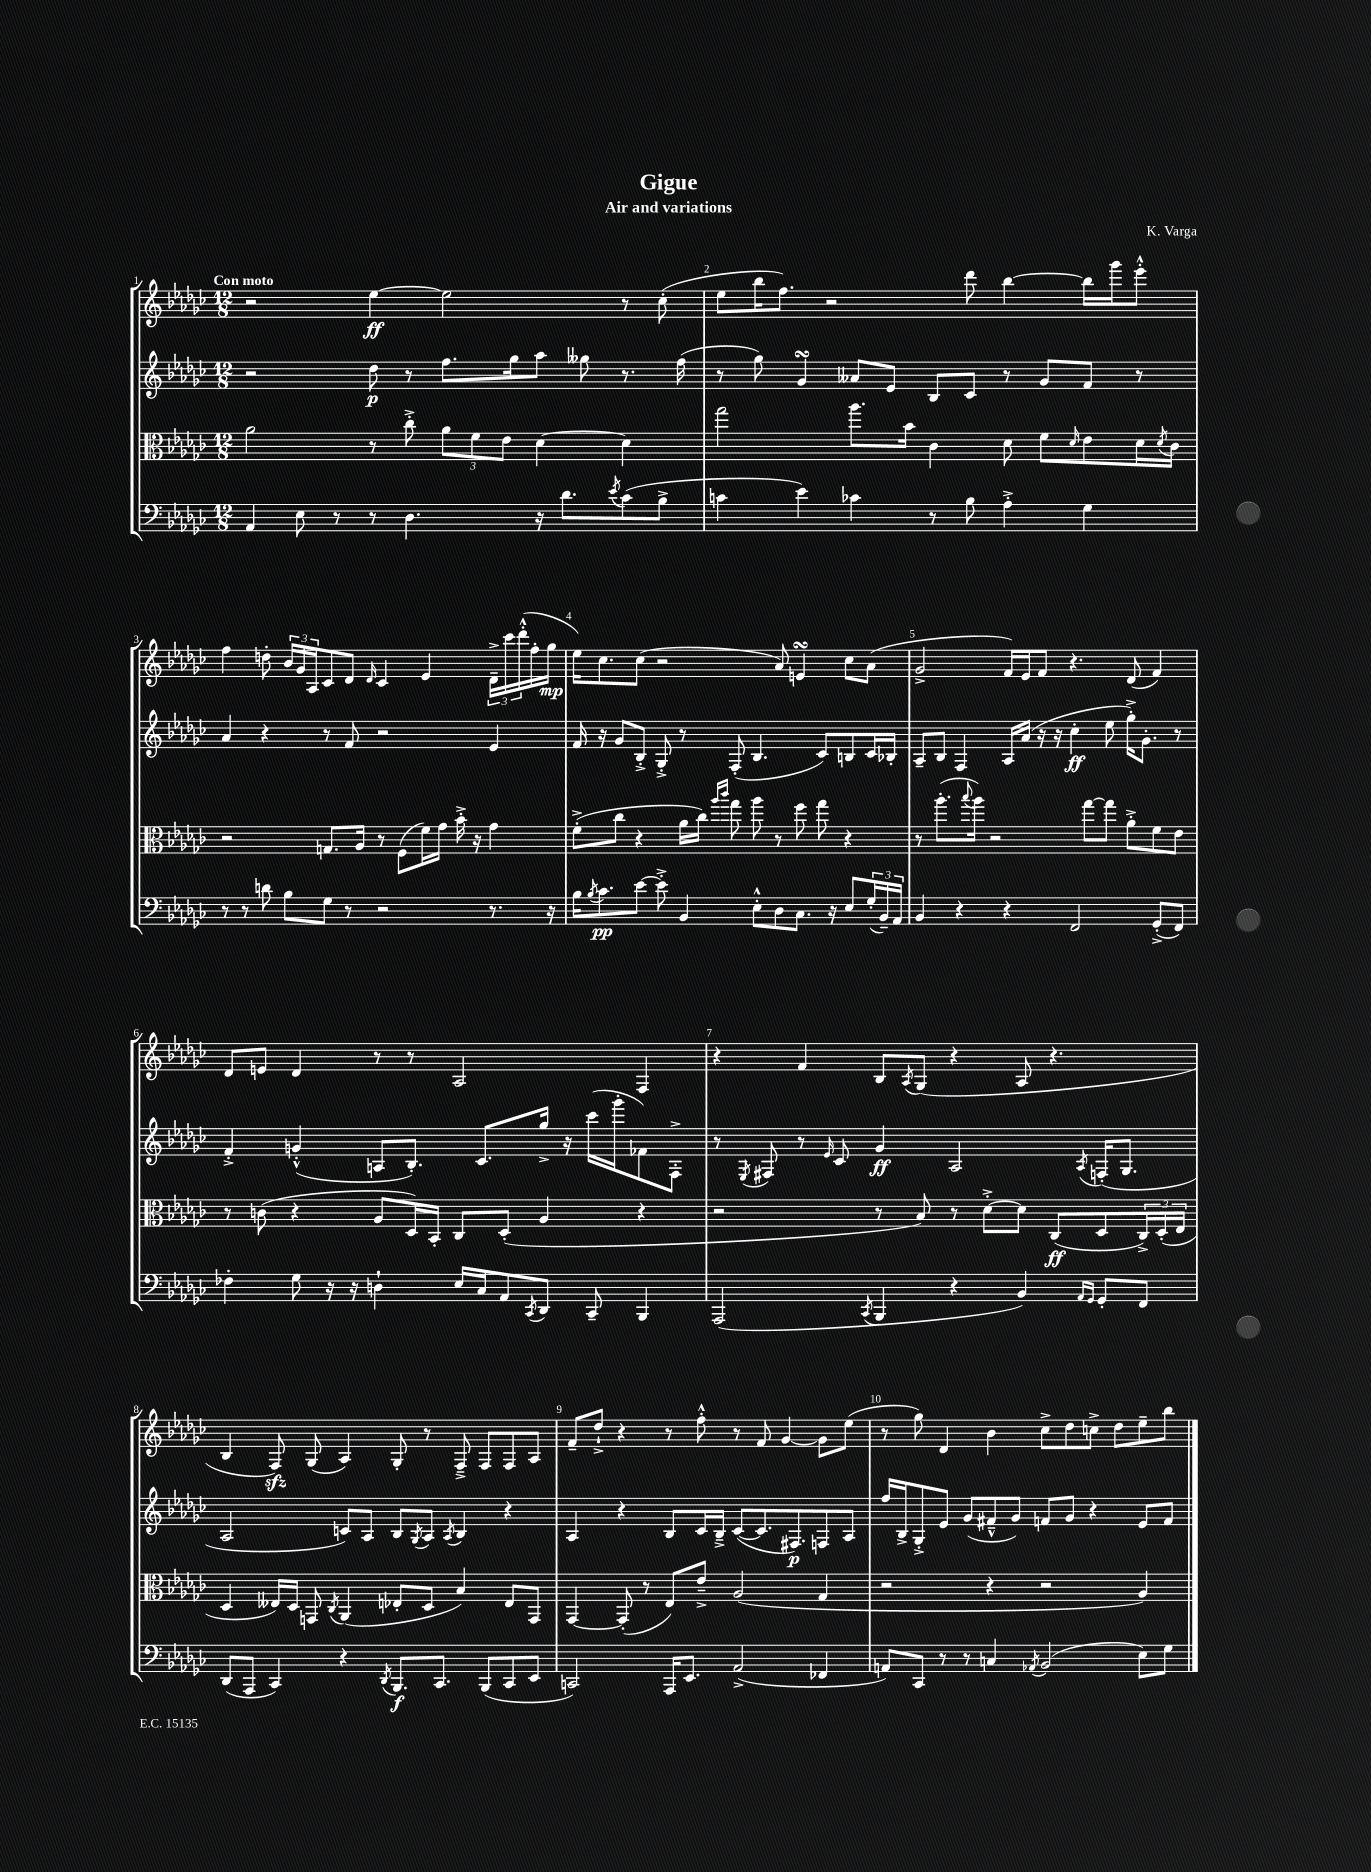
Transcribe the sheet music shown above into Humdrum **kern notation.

**kern	**kern	**kern	**kern
*staff4	*staff3	*staff2	*staff1
*clefF4	*clefC3	*clefG2	*clefG2
*k[b-e-a-d-g-c-]	*k[b-e-a-d-g-c-]	*k[b-e-a-d-g-c-]	*k[b-e-a-d-g-c-]
*M12/8	*M12/8	*M12/8	*M12/8
4AA-	2a-	2r	2r
8E-	.	.	.
8r	.	.	.
8r	8r	8dd-	[4ee-
4.D-	8cc-'^	8r	.
.	12a-	8.ff	2ee-]
.	12f	.	.
.	12e-	.	.
.	.	16gg-	.
16r	[4d-	8aa-	.
8.d-	.	.	.
.	.	8gg--	.
8qe-	.	.	.
(8c-	4d-]	8.r	8r
8B-^	.	.	(8cc-'
.	.	(16ff	.
=	=	=	=
4c	2gg-	8r	8ee-
.	.	8gg-)	16bb-
.	.	.	8.ff)
4e-)	.	4g-	.
.	.	.	2r
4c-	8.aa-	8a--	.
.	.	8e-	.
.	16b-	.	.
8r	4c-	8B-	.
8B-	.	8c-	8ddd-
4A-'^	8d-	8r	[4bb-
.	8f	8g-	.
.	16qqd-	.	.
4G-	8e-	8f	16bb-]
.	.	.	16ggg-
.	16d-	8r	8eee-'^^
.	8qd-	.	.
.	16c-	.	.
=	=	=	=
8r	2r	4a-	4ff
8r	.	.	.
8d	.	4r	8dd'
8B-	.	.	24b-
.	.	.	24g-
.	.	.	24A-
8G-	8.G	8r	8c-
8r	.	8f	8d-
.	16A-	.	.
.	.	.	16qqd-
2r	8r	2r	4c-
.	(8F	.	.
.	16f)	.	4e-
.	16g-	.	.
.	16b-'^	.	.
.	16r	.	.
8.r	4g-	4e-	24d-~^
.	.	.	24ccc-
.	.	.	(24ddd-'^^
.	.	.	16ff'
16r	.	.	16gg-
=	=	=	=
16B-	(8f'^	16f	16ee-)
8qB-	.	.	.
8.c-	.	16r	8.cc-
.	8cc-	8g-	.
[8e-	4r	8B-'^	(8cc-
8e-'^]	.	8G-'^	2r
4BB-	16a-	8r	.
.	16cc-)	.	.
.	16qqaa-	.	.
.	16qqccc-	.	.
.	8gg-	(8F'	.
8E-'^^	8aa-	4.B-	.
8D-	8r	.	8a-)
8.C-	8ff	.	4e
.	8gg-	8c-)	.
16r	.	.	.
8E-	4r	8B	8cc-
(24G-'	.	16c-	(8a-
24BB-~)	.	.	.
.	.	16B-'	.
24AA-	.	.	.
=	=	=	=
4BB-	8r	8A-~	2g-^
.	(8.aa-'	8B-	.
4r	.	4F	.
.	8qqbb-	.	.
.	16aa-)	.	.
.	2r	.	.
4r	.	16A-	16f)
.	.	(16a-	16e-
.	.	16r	8f
.	.	16r	.
2FF	.	4cc-'	4.r
.	[8gg-	.	.
.	8gg-]	8ee-	.
.	8a-'^	16gg-'^)	(8d-
.	.	8.g-'	.
(8GG-'^	8f	.	4f)
8FF)	8e-	8r	.
=	=	=	=
4F-'	8r	4f'^	8d-
.	(8c	.	8e
8G-	4r	(4g'^^	4d-
16r	.	.	.
16r	.	.	.
4D`	8A-	8A	8r
.	16D-)	8.B-')	8r
.	16BB-'	.	.
16E-	8C-	.	2A-
16C-	.	8.c-	.
8AA-	(8D-'	.	.
8qCC-	.	.	.
8DD-	4A-	16gg-^	.
.	.	16r	.
8CC-~	.	(16ccc-	.
.	.	16ggg-'	.
4BBB-	4r	8f-)	4F
.	.	8F'^	.
=	=	=	=
(2AAA-	2r	8r	4r
.	.	8qE-	.
.	.	8F#	.
.	.	8r	4f
.	.	16qqe-	.
.	.	8c-	.
8qCC-	.	.	.
4BBB-	8r	4g-	8B-
.	.	.	8qA-
.	8B-)	.	(8G-
4r	8r	2A-	4r
.	[8d-'^	.	.
4BB-)	8d-]	.	8A-
.	(8C-	.	4.r
16qqAA-	.	.	.
16qqGG-	.	8qA-	.
8GG-'	8D-	(16F'	.
.	.	8.G-	.
8FF	24C-^)	.	.
.	(24D-'	.	.
.	24E-	.	.
=	=	=	=
(8DD-	4D-	2A-	4B-
8AAA-	.	.	.
4CC-)	16E--)	.	8F)
.	16D-	.	.
.	8GG	.	(8G-
.	8qC-	.	.
4r	(4AA-	8c)	4A-)
.	.	8A-	.
8qDD-	.	.	.
8.BBB-	8E-'	8B-	8G-'
.	.	8qG-	.
.	8D-	8A-	8r
8.CC-	.	.	.
.	.	8qA-	.
.	4B-)	4B-	8F~^
(8BBB-	.	.	8F
8CC-	8E-	4r	8F
8EE-	8GG	.	8A-
=	=	=	=
2CC)	[4GG-	4A-	8f~
.	.	.	8dd-`^
.	(8GG-']	4r	4r
.	8r	.	.
16AAA-	8E-)	8B-	8r
8.EE-	.	.	.
.	8e-~^	16c-	8ff'^^
.	.	16B-~^	.
(2AA-^	(2A-	([8c-	8r
.	.	8.c-]	8f
.	.	.	[4g-
.	.	8.F#)	.
4FF-	4G-	8F	8g-]
.	.	8A-	(8ee-
=	=	=	=
8AA)	2r	16ff	8r
.	.	16B-^	.
8CC-	.	8G-'^	8gg-)
8r	.	8e-	4d-
8r	.	(8g-	.
4C	4r	8f#~^^	4b-
.	.	8g-)	.
8qAA-	.	.	.
(2BB-	2r	8f	8cc-^
.	.	8g-	8dd-
.	.	4r	8cc^
.	.	.	8dd-
8E-)	4A-)	8e-	8ee-~
8G-	.	8f	8bb-
==	==	==	==
*-	*-	*-	*-
